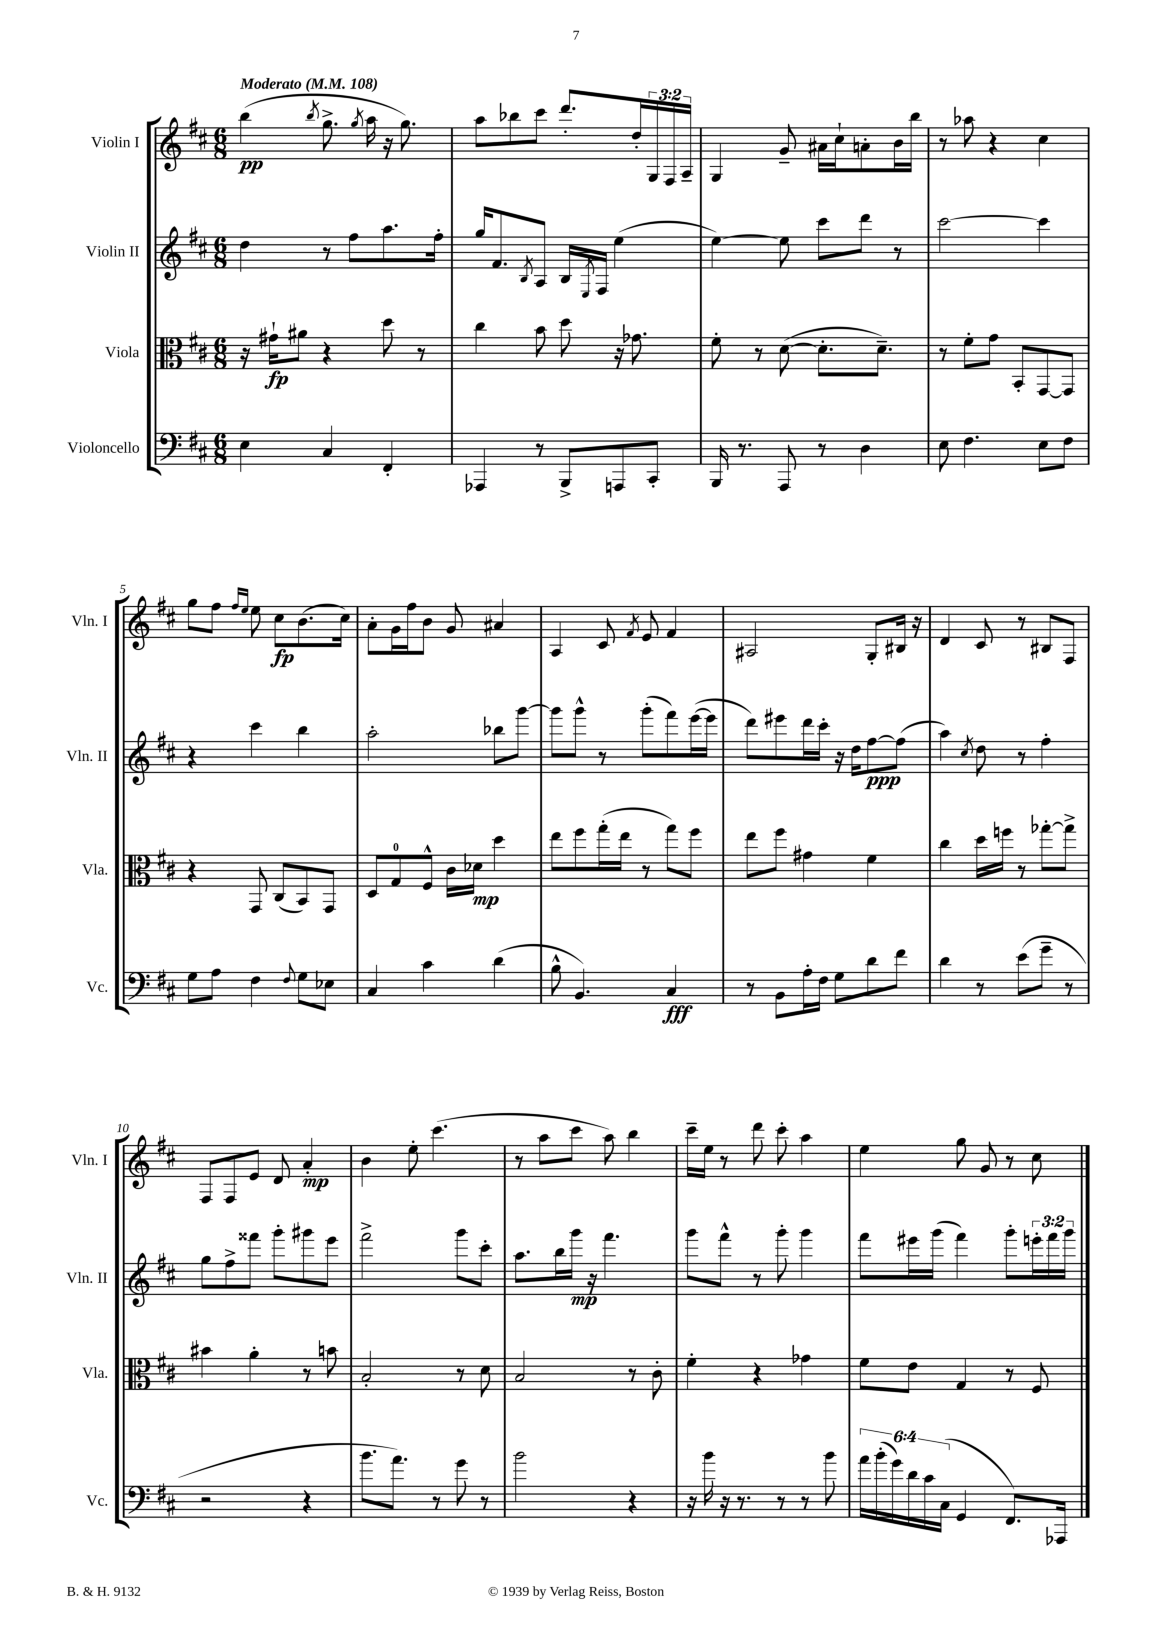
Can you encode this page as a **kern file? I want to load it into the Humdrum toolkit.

**kern	**kern	**kern	**kern
*staff4	*staff3	*staff2	*staff1
*clefF4	*clefC3	*clefG2	*clefG2
*k[f#c#]	*k[f#c#]	*k[f#c#]	*k[f#c#]
*M6/8	*M6/8	*M6/8	*M6/8
*MM108	*MM108	*MM108	*MM108
4E	16r	4dd	(4bb
.	16g#`	.	.
.	8a#	.	.
.	.	.	8qbb
4C#	4r	8r	8.gg^
.	.	8ff#	.
.	.	.	8qgg
.	.	.	16aa
4FF#'	8dd	8.aa	16r
.	.	.	8.gg)
.	8r	.	.
.	.	16ff#'	.
=	=	=	=
4AAA-	4cc#	16gg	8aa
.	.	8.f#	.
.	.	.	8bb-
.	.	8qB	.
8r	8b	8A	8ccc#
8BBB^	8dd	16B	8.ddd'
.	.	8qE	.
.	.	16F#	.
8AAA	16r	(4ee	.
.	8.g-	.	16dd'
8CC#'	.	.	24G
.	.	.	24F#
.	.	.	24A~
=	=	=	=
16BBB	8f#'	[4ee)	4G
8.r	.	.	.
.	8r	.	.
8AAA	([8d	8ee]	8g~
8r	8.d']	8ccc#	16a#
.	.	.	16cc#`
4D	.	8ddd	8a'
.	8.d~)	.	.
.	.	8r	16b
.	.	.	16bb
=	=	=	=
8E	8r	[2ccc#	8r
4.F#	8f#'	.	8aa-
.	8g	.	4r
.	8BB'	.	.
8E	[8GG	4ccc#]	4cc#
8F#	8GG]	.	.
=	=	=	=
8G	4r	4r	8gg
8A	.	.	8ff#
.	.	.	16qqff#
.	.	.	16qqee
4F#	8GG	4ccc#	8ee
.	(8C#	.	8cc#
8qqF#	.	.	.
8G	8BB)	4bb	(8.b
8E-	8GG	.	.
.	.	.	16cc#)
=	=	=	=
4C#	8D	2aa'	8a'
.	8G	.	16g
.	.	.	16ff#
4c#	8F#^^	.	8b
.	16c#	.	8g
.	16d-	.	.
(4d	4dd	8bb-	4a#
.	.	[8ggg	.
=	=	=	=
8B^^	8ee	8ggg]	4A
4.BB)	8ff#	8ggg^^	.
.	(16gg'	8r	8c#
.	16ee	.	.
.	.	.	8qf#
.	8r	(8ggg'	8e
4C#	8gg)	8fff#)	4f#
.	8ff#	([16eee	.
.	.	16eee]	.
=	=	=	=
8r	8ee	8ddd)	2A#
8BB	8ff#	8eee#	.
16A'	4g#	16ddd	.
16F#	.	16ccc#'	.
8G	.	16r	.
.	.	16dd	.
8d	4f#	[8ff#	8G'
8f#	.	(8ff#]	16B#
.	.	.	16r
=	=	=	=
4d	4cc#	4aa)	4d
.	.	8qcc#	.
8r	16dd	8dd	8c#
.	16ff	.	.
(8e	8r	8r	8r
8g~	[8gg-'	4ff#'	8B#
8r	8gg-^]	.	8F#
=	=	=	=
2r	4b#	8gg	8F#
.	.	8ff#^	8F#
.	4a'	8fff##	8e
.	.	8ggg'	8d
4r	8r	8ggg#	4a'
.	8b	8eee	.
=	=	=	=
8.b	2B'	2fff#^	4b
8.a)	.	.	.
.	.	.	8ee'
8r	.	.	(4.ccc#
8g	8r	8ggg	.
8r	8d	8ccc#'	.
=	=	=	=
2b	2B	8.aa	8r
.	.	.	8aa
.	.	16bb	.
.	.	16ggg	8ccc#
.	.	16r	.
.	.	4.fff#	8aa)
4r	8r	.	4bb
.	8c#'	.	.
=	=	=	=
16r	4f#'	8ggg	16ccc#~
16b	.	.	16ee
16r	.	8fff#^^	8r
8.r	.	.	.
.	4r	8r	8ddd
8r	.	8ggg'	8ccc#'
8r	4g-	4ggg	4aa
8b	.	.	.
=	=	=	=
24a	8f#	8fff#	4ee
(24b'	.	.	.
24g)	.	.	.
24d	8e	16eee#	.
24c#	.	.	.
.	.	(16ggg	.
(24C#	.	.	.
4GG	4G	4fff#)	8gg
.	.	.	8g
8.FF#)	8r	8ggg'	8r
.	8F#	24eee'	8cc#
.	.	24fff#	.
16AAA-	.	.	.
.	.	24ggg	.
==	==	==	==
*-	*-	*-	*-
